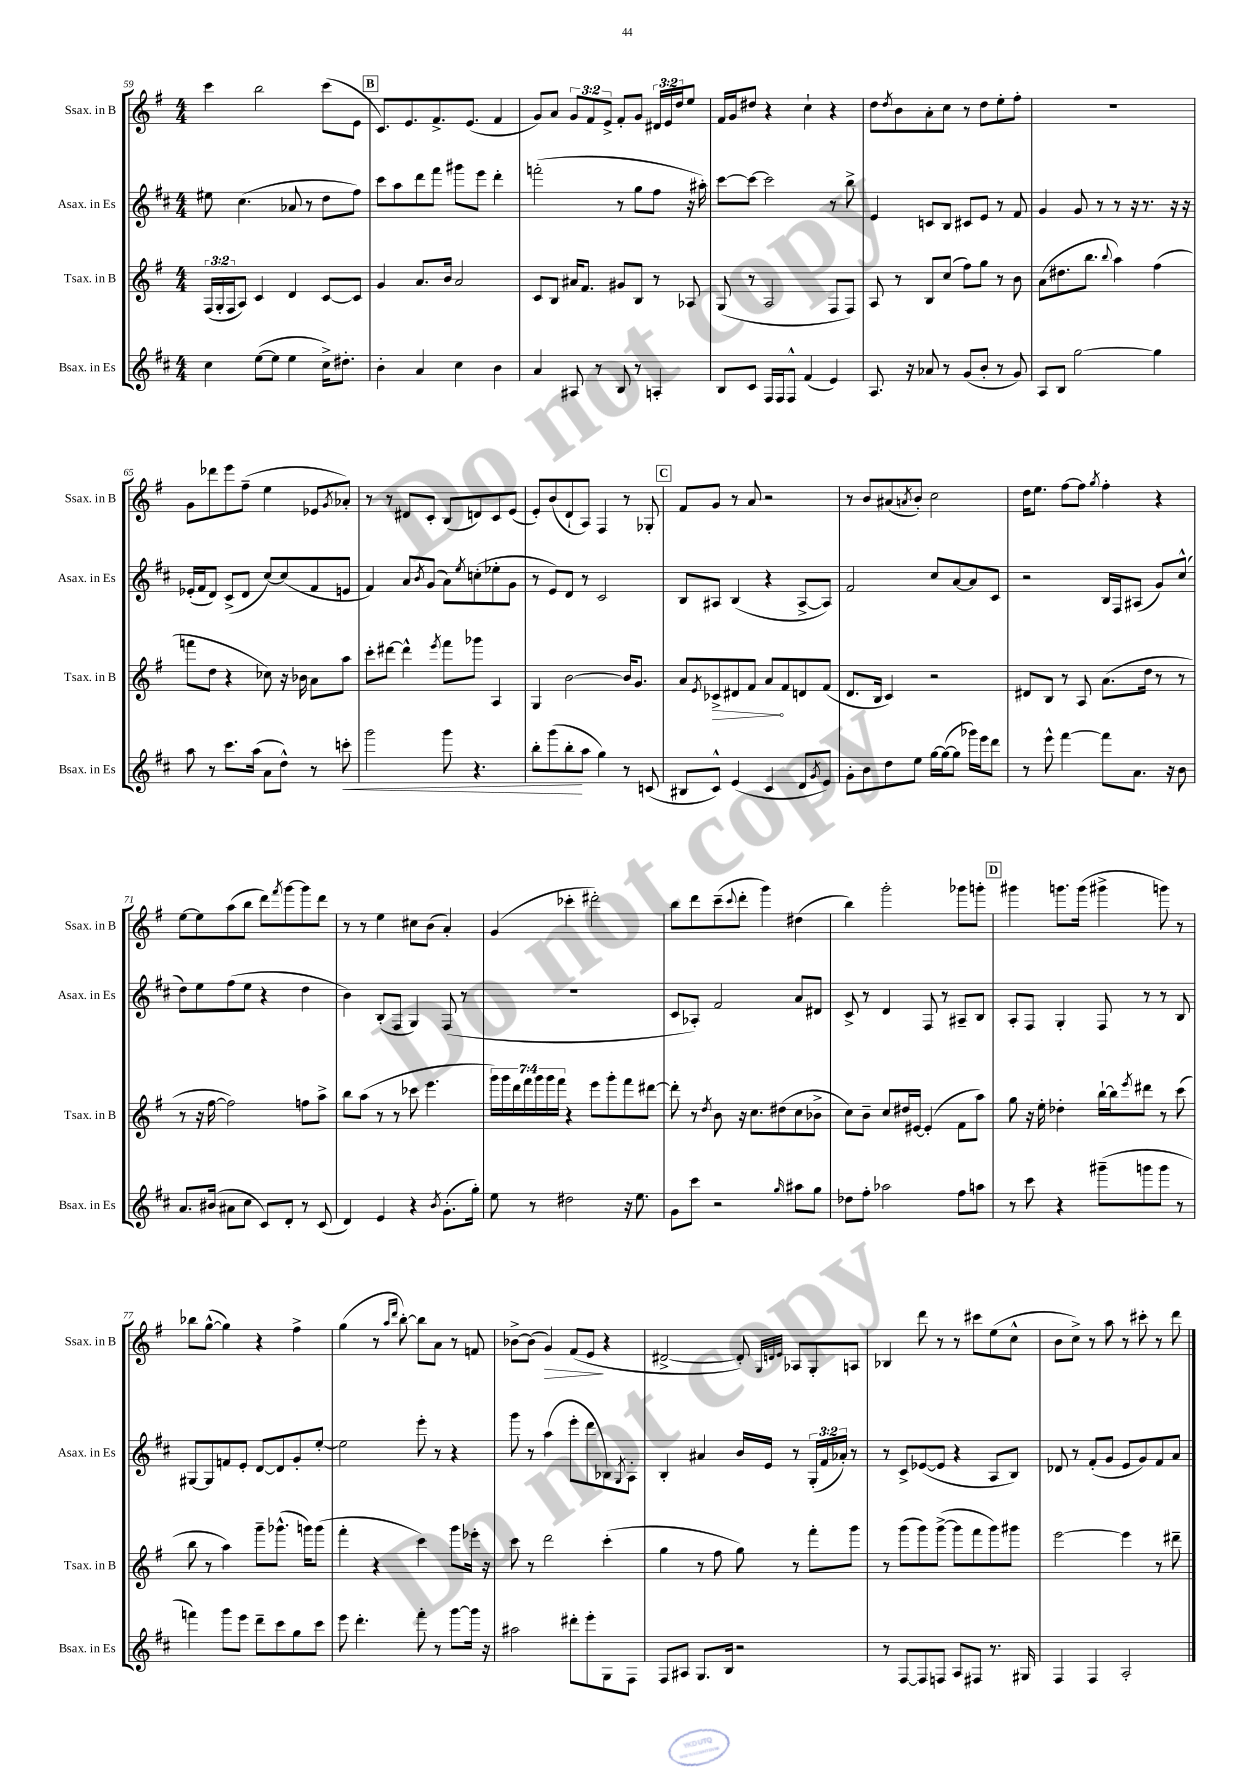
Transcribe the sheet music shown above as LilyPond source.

<<
\new StaffGroup <<
\new Staff = "s0" \with { instrumentName = "Ssax. in B" shortInstrumentName = "Ssax. in B" } {
    \clef treble \key g \major \numericTimeSignature \time 4/4 \override Staff.TupletNumber.text = #tuplet-number::calc-fraction-text
    c'''4 b''2 c'''8( e'8 |
    \mark \markup { \box "B" } c'8.) e'8. fis'8.-> e'8.( fis'4 |
    g'8) a'8 \tuplet 3/2 { g'8 fis'8 e'8-> } fis'8-. g'8 \tuplet 3/2 { dis'16 e'16 d''16 } e''8 |
    fis'16 g'16 dis''8 r4 c''4-! r4 |
    d''8 \acciaccatura { d''8 } b'8 a'8-. c''8 r8 d''8 e''8-. fis''8-. |
    R1 |
    g'8 des'''8 e'''8 fis''8--( e''4 ees'8 \acciaccatura { g'8 } aes'8-.) |
    r8 r8 dis'8 c'8-. b8( d'8) c'8 e'8( |
    e'8-.) b'8( d'8-! a8) fis4 r8 ges8-. |
    \mark \markup { \box "C" } fis'8 g'8 r8 a'8 r2 |
    r8 b'8 ais'8( \acciaccatura { a'8 } b'8-.) c''2 |
    d''16 e''8. fis''8~ fis''8 \acciaccatura { g''8 } fis''4-. r4 |
    e''8~ e''8 a''8( b''8 d'''8) \acciaccatura { fis'''8 } g'''8~ g'''8 d'''8 |
    r8 r8 e''4 cis''8 b'8( a'4-.) |
    g'4( ces'''4-. dis'''2-.) |
    b''8 d'''8 c'''8--( \appoggiatura { c'''8 } d'''8-. g'''4) dis''4( |
    b''4) g'''2-. ges'''8 g'''8-. |
    \mark \markup { \box "D" } gis'''4 g'''8. g'''16( gis'''4-> g'''8) r8 |
    bes''8 g''8~-^( g''4) r4 fis''4-> |
    g''4( r8 \grace { a''16 d'''16 } b''8~-.) b''8 a'8 r8 f'8 |
    bes'8~-> bes'8( g'4\>) fis'8( e'8\! r4 |
    dis'2~-> dis'8-.) \grace { g32 d'32 e'32 } aes8 g8-. a8 |
    bes4 d'''8 r8 r8 cis'''8 e''8( c''8-^ |
    b'8 c''8->) r8 a''8 r8 cis'''8-. r8 d'''8 \bar "|." |
}
\new Staff = "s1" \with { instrumentName = "Asax. in Es" shortInstrumentName = "Asax. in Es" } {
    \clef treble \key d \major \numericTimeSignature \time 4/4 \override Staff.TupletNumber.text = #tuplet-number::calc-fraction-text
    eis''8 cis''4.( aes'8 r8 d''8 fis''8) |
    \mark \markup { \box "B" } cis'''8 a''8 d'''8 fis'''8 gis'''8 e'''8 d'''4-. |
    f'''2-.( r8 g''8 fis''8 r16 ais''16-.) |
    cis'''8~ cis'''8~ cis'''2 r8 b''8-> |
    e'4 c'8 b8 cis'8 e'8 r8 fis'8 |
    g'4 g'8 r8 r8 r16 r8. r16 r16 |
    ees'16-.( fis'16 d'8) cis'8->( d'8 cis''8~) cis''8( fis'8 e'8 |
    fis'4) a'8 \acciaccatura { b'8 } g'8( a'8) \acciaccatura { e''8 } c''8-.( ees''8-. g'8 |
    r8 e'8) d'8 r8 cis'2 |
    \mark \markup { \box "C" } b8 ais8 b4( r4 ais8~-> ais8) |
    fis'2 cis''8 a'8~ a'8 cis'8 |
    r2 b16 fis16 ais8( g'8) cis''8-^( |
    d''8) e''8 fis''8( e''8 r4 d''4 |
    b'4) b8-.( fis8 g4) fis8( r8 |
    R1 |
    cis'8 aes8-.) fis'2 a'8 dis'8 |
    cis'8-> r8 d'4 fis8 r8 ais8-- b8 |
    \mark \markup { \box "D" } a8-. fis8 g4-. fis8 r8 r8 b8 |
    gis8~ gis8 f'8 e'8-. d'8~ d'8 g'8-. e''8~-. |
    e''2 e'''8-. r8 r4 |
    g'''8 r8 a''4( e'''8-. d'''8 bes8) \acciaccatura { g8 } a8-. |
    b4-. ais'4 b'16 e'16 r8 \tuplet 3/2 { g16-.( fis'16 aes'16-.) } r8 |
    r8 cis'8-> ees'8~( ees'8 r4 a8 b8) |
    des'8 r8 fis'8-.( g'8 e'8 g'8) fis'8 a'8 \bar "|." |
}
\new Staff = "s2" \with { instrumentName = "Tsax. in B" shortInstrumentName = "Tsax. in B" } {
    \clef treble \key g \major \numericTimeSignature \time 4/4 \override Staff.TupletNumber.text = #tuplet-number::calc-fraction-text
    \tuplet 3/2 { fis16( g16-. fis16 } a8) c'4 d'4 c'8~ c'8 |
    \mark \markup { \box "B" } g'4 a'8. b'16 a'2 |
    c'8 b8 ais'16 fis'8. gis'8 b8 r8 aes8 |
    g8( r8 a2 fis8 fis8) |
    a8 r8 b8 c''8( fis''8) g''8 r8 b'8 |
    a'8( dis''8. b''8. \appoggiatura { b''8 } a''4) fis''4( |
    f'''8 d''8 r4 ces''8) r16 bes'16 a'8 a''8 |
    c'''8-. dis'''8~ dis'''4-^ \acciaccatura { e'''8 } fis'''8 ges'''8 a4 |
    g4 b'2~ b'16 g'8. |
    \mark \markup { \box "C" } a'8 \acciaccatura { e'8 } \once \override Hairpin.circled-tip = ##t ces'8->\> dis'8 fis'8 a'8\! fis'8 d'8 fis'8( |
    d'8. b16 c'4) r2 |
    dis'8 b8 r8 a8 a'8.( d''16 r8 r8 |
    r8 r16 fis''16~ fis''2) f''8 a''8-> |
    b''8 a''8( r8 r8 ces'''8 e'''4. |
    \tuplet 7/4 { g'''16) g'''16 d'''16 fis'''16 g'''16 g'''16 fis'''16 } r4 e'''8 g'''8-. fis'''8 dis'''8~ |
    dis'''8-. r8 \acciaccatura { d''8 } b'8 r16 c''8. dis''8( c''8 bes'8-> |
    c''8) b'8-- c''8 dis''16 eis'16~ eis'4-.( fis'8 a''8) |
    \mark \markup { \box "D" } g''8 r16 e''16-. des''4-. b''16~-! b''16 \acciaccatura { e'''8 } dis'''8 r8 c'''8( |
    b''8 r8 a''4) g'''8-- ges'''8.-^( g'''16) g'''8( |
    fis'''4-. r4 c'''4) g'''8 ees'''16-. r16 |
    c'''8 r8 d'''2 c'''4-.( |
    g''4 r8 fis''8 g''8) r8 fis'''8-. g'''8 |
    r8 g'''8( g'''8) g'''8~->( g'''8 fis'''8 g'''8) gis'''8 |
    e'''2~ e'''4 r8 dis'''8-- \bar "|." |
}
\new Staff = "s3" \with { instrumentName = "Bsax. in Es" shortInstrumentName = "Bsax. in Es" } {
    \clef treble \key d \major \numericTimeSignature \time 4/4
    cis''4 e''8~( e''8 e''4 cis''16->) dis''8.-. |
    \mark \markup { \box "B" } b'4-. a'4 cis''4 b'4 |
    a'4 ais8 r8 b8 r8 a4-. |
    b8 cis'8 fis16 fis16 fis8-^ fis'4( e'4) |
    a8. r16 aes'8 r8 g'8( b'8-. r8 g'8) |
    a8 b8 g''2~ g''4 |
    a''8 r8 cis'''8. a''16( a'8 d''8-^) r8 c'''8-.\< |
    g'''2 g'''8 r4. |
    b''8-. g'''8( b''8-.\! a''8 g''4) r8 c'8( |
    \mark \markup { \box "C" } bis8 cis'8-^) e'4( cis'4 d'8 \acciaccatura { g'8 } e'8) |
    g'8-. b'8 d''8 e''8 g''16~ g''16~( g''8 ges'''16) e'''16 d'''8 |
    r8 e'''8-^ fis'''4~ fis'''8 a'8. r16 b'8 |
    a'8. bis'16( ais'8 cis''8 cis'8) d'8-. r8 cis'8( |
    d'4) e'4 r4 \acciaccatura { b'8 } g'8.-.( g''16-.) |
    e''8 r8 dis''2 r16 e''8. |
    g'8 cis'''8 r2 \grace { g''16 } ais''8 g''8 |
    des''8 fis''8-. aes''2 fis''8 a''8 |
    \mark \markup { \box "D" } r8 cis'''8 r4 gis'''8--( g'''8 g'''8 r8 |
    f'''4) g'''8 e'''8 d'''8-- cis'''8 g''8 cis'''8 |
    e'''8 d'''4.-. fis'''8-. r8 g'''8~ g'''16 r16 |
    ais''2 dis'''8-. e'''8-. g8 fis8 |
    fis8 ais8 g8. b16 r2 |
    r8 fis8~ fis8 f8 a8 fis8 r8. gis16 |
    fis4 fis4 a2-. \bar "|." |
}
>>
>>
\layout { \context { \Score currentBarNumber = #59 } }
